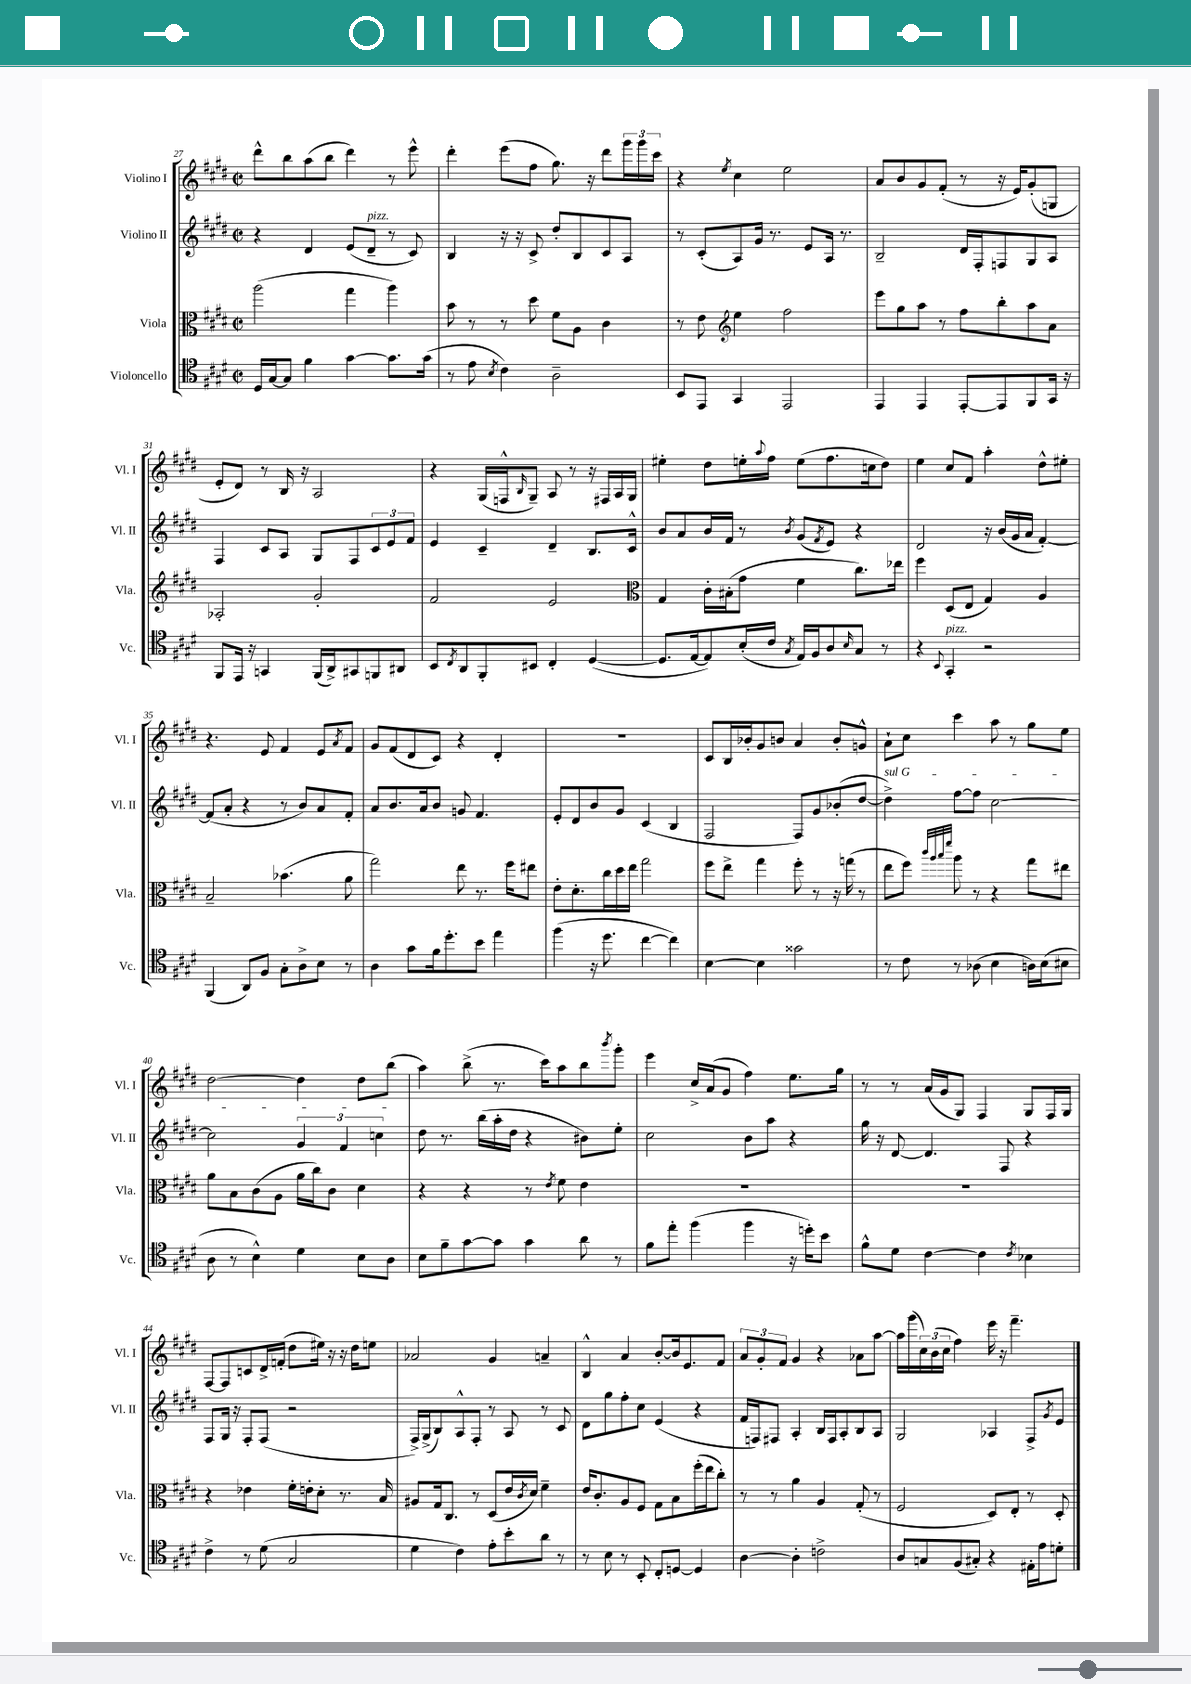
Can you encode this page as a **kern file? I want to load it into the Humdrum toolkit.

**kern	**kern	**kern	**kern
*part4	*part3	*part2	*part1
*staff4	*staff3	*staff2	*staff1
*I"Violoncello	*I"Viola	*I"Violino II	*I"Violino I
*I'Vc.	*I'Vla.	*I'Vl. II	*I'Vl. I
*clefC4	*clefC3	*clefG2	*clefG2
*k[f#c#g#d#]	*k[f#c#g#d#]	*k[f#c#g#d#]	*k[f#c#g#d#]
*M2/2	*M2/2	*M2/2	*M2/2
*met(c|)	*met(c|)	*met(c|)	*met(c|)
=27	=27	=27	=27
16D#/LL	(2aa\	4r	8ddd#^^\L
[16G#/J	.	.	.
8G#/J]	.	.	8bb\
4f#\	.	4d#/	(8aa\
.	.	.	8bb\J
[4g#\	4gg#\	(8e/L	4ddd#\)
!	!	!LO:TX:a:i:t=pizz.	!
.	.	8d#~/J	.
8.g#\L]	4aa\)	8r	8r
.	.	8c#/)	8eee^^\
(16g#\Jk	.	.	.
=28	=28	=28	=28
8r	8b\	4B/	4ddd#'\
8e\	8r	.	.
8qB/	.	.	.
4c#\)	8r	16r	(8eee\L
.	.	16r	.
.	8dd#\	8c#^/	8ff#\J
2A~\	8f#\L	8dd#'/L	8.gg#\)
.	8A\J	8B/	.
.	.	.	16r
.	4c#\	8c#/	8ddd#\L
.	.	8A/J	24ggg#\L
.	.	.	24ggg#\
.	.	.	24ccc#\JJ
=29	=29	=29	=29
8BB/L	8r	8r	4r
8EE/J	8e\	(8c#'/L	.
*	*clefG2	*	*
.	.	.	8qee/
4GG#/	4ee\	8A/)	4cc#\
.	.	16g#/Jk	.
.	.	8.r	.
2EE/	2ff#\	.	2ee\
.	.	8e/L	.
.	.	16A/Jk	.
.	.	8.r	.
=30	=30	=30	=30
4EE/	8eee\L	2B~/	8a/L
.	8gg#\	.	8b/
4EE/	8aa\J	.	8g#/
.	8r	.	(8f#'/J
[8EE'/L	8ff#\L	16d#/LL	8r
.	.	16F#'/J	.
8EE/]	8bb'\	8Fn/	16r
.	.	.	16e/KL)
8FF#/	8aa\	8G#/	(8g#'/
16GG#/Jk	8a\J	8A/J	8Gn/J
16r	.	.	.
!!LO:LB:g=z
=31	=31	=31	=31
8FF#/L	2A-X'/	4F#/	8e'/L
16EE/Jk	.	.	8d#/J)
16r	.	.	.
4GGn/	.	8c#/L	8r
.	.	8A/J	16B/
.	.	.	16r
(16FF#/LL	2g#'/	8G#/L	2A/
16AA^/J)	.	.	.
8GG#X/	.	8F#/	.
8FFn/	.	12c#/	.
.	.	12e/	.
8AA#X/J	.	.	.
.	.	12f#/J	.
=32	=32	=32	=32
8BB/L	2f#/	4e/	4r
8qC#/	.	.	.
8AA/	.	.	.
8FF#'/	.	4c#~/	(16G#/LL
.	.	.	16Fn^^/J
.	.	.	16qqB/
8BB#X/J	.	.	8G#~/J)
4C#'/	2e/	4d#~/	8A/
.	.	.	8r
([4D#/	.	8.B/L	16r
.	.	.	16F#X/LL
.	.	.	16A/
.	.	16c#^^/Jk	16G#/JJ
=33	=33	=33	=33
*	*clefC3	*	*
8.D#/L]	4G#/	8b/L	4ee#X'\
.	.	8a/	.
[16E/k	.	.	.
8E/])	16c#'\LL	16b/L	8dd#\L
.	(16B#X'\J	16f#/JJ	.
(16B'/L	8g#\J	8r	16een'\L
.	.	.	8qqaa/
16c#/JJ	.	.	16ff#\JJ
8qG#/	.	8qb/	.
16E/LL)	4f#\	(8g#/L	(8ee\L
16F#/J	.	.	.
.	.	8qf#/	.
8A/	.	8e/J)	8.ff#\
16qqB/	.	.	.
8G#/J	8.cc#\L)	4r	.
.	.	.	16ccn\k
8r	.	.	8dd#\J)
.	16ee-X\Jk	.	.
=34	=34	=34	=34
4r	4ff#\	2d#/	4ee\
8qqBB/	.	.	.
!LO:TX:a:i:t=pizz.	!	!	!
4GG#'/	(8D#/L	.	8cc#/L
.	8E/J	.	8f#/J
2r	4G#/)	16r	4aa'\
.	.	(16b/LL	.
.	.	16g#/	.
.	.	16a/JJ	.
.	4A/	[4f#'/)	8dd#^^\L
.	.	.	8ee#X'\J
!!LO:LB:g=z
=35	=35	=35	=35
(4FF#/	2B~/	(8f#/L]	4.r
.	.	8a'/J	.
8AA/L)	.	4r	.
8F#/J	.	.	8e/
8G#'\L	(4.b-X\	8r	4f#/
8A^\	.	8b/L)	.
8B\J	.	8a/	8e/L
.	.	.	8qa/
8r	8a\	8f#'/J	8f#/J
=36	=36	=36	=36
4A\	2gg#\)	8a/L	8g#/L
.	.	8.b/	(8f#/
8g#\L	.	.	8d#/
.	.	16a/k	.
16f#\k	.	8b/J	8c#/J)
8.dd#'\	.	.	.
.	8ee\	8gn/	4r
8b\J	8.r	4.f#/	.
4ee\	.	.	4d#'/
.	16ff#\KL	.	.
.	8ee#X\J	.	.
=37	=37	=37	=37
(4ff#\	8e'\L	8e'/L	1r
.	8.d#'\	8d#/	.
16r	.	8b/	.
8.dd#\	16cc#\L	.	.
.	16dd#\	8g#/J	.
.	16ee\JJ	.	.
[4cc#\	2gg#\	(4c#/	.
4cc#\])	.	4B/	.
=38	=38	=38	=38
[4B\	8ff#\L	2F#/	8c#/L
.	8ee^\J	.	16B/L
.	.	.	16b-X'/J
4B\]	4gg#\	.	8g#/
.	.	.	8bn/J
2g##X\	8ff#'\	8F#/L)	4a/
.	8r	8g#/	.
.	16r	(8b-X'/	8b'/L
.	(16ggn\	.	.
.	8r	[8dd#/J	8gn^^/J
=39	=39	=39	=39
!	!	!LO:TX:a:i:t=sul G	!
8r	8ee\L	4dd#^\])	8a`\L
8c#\	8ff#\J)	.	8cc#\J
.	32qqccc#/LLL	.	.
.	32qqaa/	.	.
.	32qqbb/	.	.
.	32qqfff#/JJJ	.	.
8r	8aa\	[8ff#\L	4ccc#\
(8A-X\	8r	8ff#\J]	.
4B\	4r	[2cc#\	8aa\
.	.	.	8r
16An\LL)	8gg#\L	.	8gg#\L
(16B\J	.	.	.
8B#X\J	8ee#X\J	.	8ee\J
!!LO:LB:g=z
=40	=40	=40	=40
8A\	8a\L	2cc#\]	[2dd#\
8r	8B\	.	.
4B^^\)	(8c#\	.	.
.	8A\J	.	.
4d#\	16a\LL	6g#/	4dd#\]
.	16cc#\J)	.	.
.	8c#\J	.	.
.	.	6f#/	.
8B\L	4d#\	.	8dd#\L
.	.	6ccn\	.
8A\J	.	.	(8bb\J
=41	=41	=41	=41
8B\L	4r	8dd#\	4aa\)
8f#~\	.	8.r	.
[8g#\	4r	.	(8bb^\
.	.	(16bb\LL	.
8g#\J]	.	16aa'\	8.r
.	.	16dd#\JJ	.
4g#\	8r	4r	.
.	.	.	16ccc#\KL)
.	8qe/	.	.
.	8f#\	.	8aa\
8a\	4e\	8b#X\L)	8bb\
.	.	.	8qbbb/
8r	.	8ee'\J	8ggg#'\J
=42	=42	=42	=42
8f#\L	1r	2cc#\	4eee\
8ee'\J	.	.	.
(4ff#\	.	.	16cc#^/LL
.	.	.	(16a/J
.	.	.	8g#/J
4ff#\	.	8b\L	4ff#\)
.	.	8aa\J	.
16r	.	4r	8.ee\L
16ddn'\KL)	.	.	.
8b\J	.	.	.
.	.	.	16gg#\Jk
=43	=43	=43	=43
8f#^^\L	1r	16gg#\	8r
.	.	16r	.
8d#\J	.	[8d#/	8r
[4c#\	.	4.d#/]	(16a/LL
.	.	.	16g#/J
.	.	.	8G#/J)
4c#\]	.	.	4F#/
.	.	8F#/	.
8qc#/	.	.	.
4B-X\	.	4r	8G#/L
.	.	.	16F#/L
.	.	.	16G#/JJ
!!LO:LB:g=z
=44	=44	=44	=44
4c#^\	4r	8F#/L	[8F#/L
.	.	16G#/Jk	8F#/]
.	.	16r	.
8r	4e-X\	8F#'/L	8cn/
(8d#\	.	(8F#/J	16d#^/L
.	.	.	(16fn'/JJ
2G#/	16f#'\LL	2r	8dd#\L
.	16en'\J	.	.
.	8d#'\J	.	16ee#X\Jk)
.	.	.	16r
.	8.r	.	16r
.	.	.	16dd#\KL
.	.	.	8een\J
.	16B/	.	.
=45	=45	=45	=45
4d#\	8A#X/L	16F#^/LL)	2a-X/
.	.	(16G#^/J	.
.	16G#/k	8B/)	.
.	8.C#/J	.	.
4c#\)	.	8A^^/	.
.	8r	8F#'/J	.
8e'\L	(8D#/L	8r	4g#/
8b'\	16e/L	8A/	.
.	8qc#/	.	.
.	16d#/JJ)	.	.
8a\J	4f#~\	8r	4an~/
8r	.	8c#/	.
=46	=46	=46	=46
8r	16e/KL	8d#\L	4B^^/
.	8.c#'/	.	.
8B\	.	8gg#\	.
8r	8A/	8ff#'\	4a/
8BB'/	8F#/J	8cc#\J	.
8C#'/L	8G#\L	(4e/	[8b'/L
[8Dn/J	8B\	.	16b/k]
.	.	.	8.e/
4D/]	(16ff#'\L	4r	.
.	16ee\J	.	.
.	8cc#'\J)	.	8f#/J
=47	=47	=47	=47
[4A\	8r	16f#/LL	12a/L
.	.	16Fn/J)	.
.	.	.	12g#'/
.	8r	8F#X/J	.
.	.	.	12f#/J
4A'\]	4a\	4A'/	4g#/
2cn^\	4A/	16B/LL	4r
.	.	16F#/J	.
.	.	8A'/	.
.	(8G#'/	8B/	8a-X\L
.	8r	8A/J	[8aa\J
=48	=48	=48	=48
8A/L	2F#/	2G#/	16aa\LL]
.	.	.	(16ggg#\
8Gn/	.	.	24cc#\)
.	.	.	(24b\
.	.	.	24cc#\JJ
(8F#/	.	.	4ff#\)
8G#X'/J)	.	.	.
4r	8D#/L)	4A-X/	16eee\
.	.	.	16r
.	8E'/J	.	4.fff#~\
16E#X'\LL	8r	8F#^/L	.
16e\J	.	.	.
.	.	8qg#/	.
8dn'\J	8D#'/	8e/J	.
==	==	==	==
*-	*-	*-	*-
